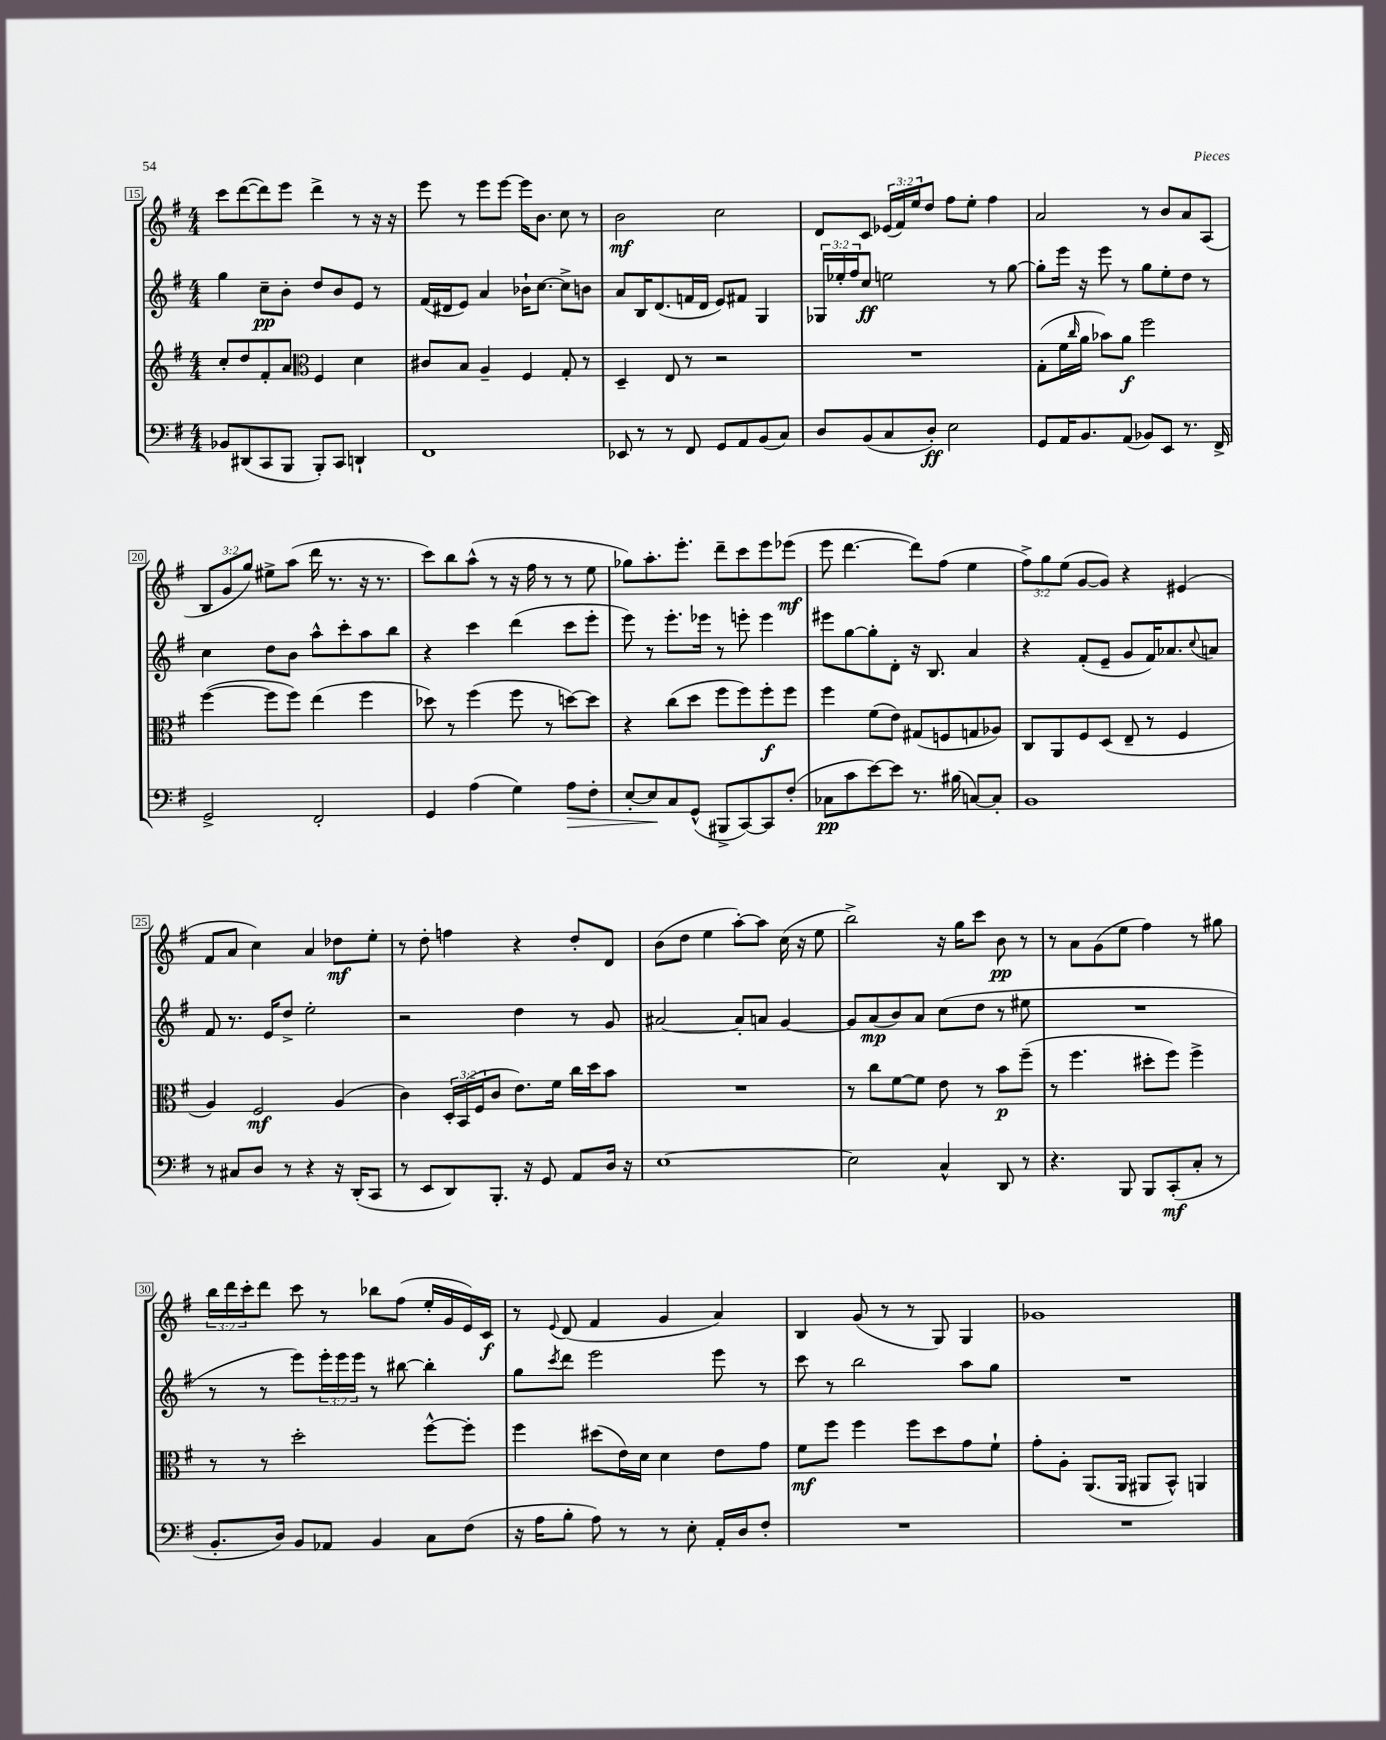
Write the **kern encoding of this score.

**kern	**kern	**kern	**kern
*staff4	*staff3	*staff2	*staff1
*clefF4	*clefG2	*clefG2	*clefG2
*k[f#]	*k[f#]	*k[f#]	*k[f#]
*M4/4	*M4/4	*M4/4	*M4/4
8BB-	8cc'	4gg	8ccc
(8DD#	8dd	.	([8ddd
8CC	8f#'	8cc~	8ddd])
8BBB	8a	8b'	8eee
*	*clefC3	*	*
8BBB')	4F#	8dd	4ddd^
8CC	.	8b	.
4DD`	4d	8e	8r
.	.	8r	16r
.	.	.	16r
=	=	=	=
1FF#	8c#	(16f#	8eee
.	.	16d#	.
.	8B	8e)	8r
.	4A~	4a	8eee
.	.	.	[8eee
.	4F#	16b-`	16eee]
.	.	[8.cc	8.b
.	8G'	8cc^]	8cc
.	8r	8b	8r
=	=	=	=
8EE-	4D~	8a	2b
8r	.	16B	.
.	.	(8.d	.
8r	8E	.	.
8FF#	8r	16f	.
.	.	16d	.
8GG	2r	8e)	2cc
8AA	.	8f#	.
(8BB	.	4G	.
8C)	.	.	.
=	=	=	=
8D	1r	24G-	8d
.	.	24ee-'	.
.	.	24ff#	.
(8BB	.	8cc	8c
8C	.	2ee	(24e-
.	.	.	24f#)
.	.	.	24ee
8D')	.	.	8dd
2E	.	.	8ff#
.	.	.	8ee'
.	.	8r	4ff#
.	.	[8gg	.
=	=	=	=
8GG	(8G'	8gg']	2a
16AA	16f#	16eee	.
.	16qqcc	.	.
8.BB	16a	16r	.
.	8b-)	8eee	.
(8AA	8a	8r	.
8BB-)	2ff#	8gg	8r
8EE	.	8ee'	8b
8.r	.	8dd	8a
.	.	8r	(8A
16FF#^	.	.	.
=	=	=	=
2GG^	([4ff#	4cc	12B
.	.	.	12g
.	.	.	12gg)
.	8ff#]	8dd	8ee#^
.	8ff#)	8b	(8aa
2FF#'	(4ee	8aa^^	16ddd
.	.	.	8.r
.	.	8ccc'	.
.	4ff#	8aa	16r
.	.	.	8.r
.	.	8bb	.
=	=	=	=
4GG	8dd-)	4r	8ccc)
.	8r	.	8bb
(4A	(4ff#	4ccc	(8aa^^
.	.	.	8r
4G)	8ff#	(4ddd	16r
.	.	.	16ff#
.	8r	.	8r
8A	[8dd)	8ccc	8r
8F#'	8dd]	8eee'	8ee
=	=	=	=
[8E'	4r	8eee)	8gg-)
8E]	.	8r	8.aa'
8C	(8cc	8.eee'	.
.	.	.	8.eee'
(8GG^^	8dd	.	.
.	.	16eee-	.
8BBB#^	8ff#	8r	8ddd~
[8CC)	8ff#)	8eee'	8ccc
8CC]	8ff#'	4eee	8eee
(8F#'	8ff#	.	(8eee-
=	=	=	=
8C-	4ff#	8eee#	8eee
8c	.	[8gg	[4.ddd
[8e)	(8f#	8gg']	.
8e]	8e)	8d'	.
8.r	(8G#	16r	8ddd])
.	.	8.B	.
.	8F	.	(8ff#
(16B#	.	.	.
[8C)	8G	4a	4ee
8C']	8A-)	.	.
=	=	=	=
1BB	8C	4r	12ff#^)
.	.	.	12gg
.	8AA	.	.
.	.	.	(12ee
.	8F#	(8f#'	[8g
.	(8D	8e~	8g])
.	8E~	8g	4r
.	8r	16f#)	.
.	.	8.a-	.
.	4F#	.	(4e#
.	.	8qqcc	.
.	.	8a	.
=	=	=	=
8r	4A)	8f#	8f#
8C#	.	8.r	8a
8D	2F#	.	4cc)
.	.	16e	.
8r	.	8dd^	.
4r	.	2ee'	4a
16r	(4A	.	8dd-
(16DD'	.	.	.
8CC	.	.	8ee'
=	=	=	=
8r	4c)	2r	8r
8EE	.	.	8dd'
8DD)	24D'	.	4ff
.	(24BB	.	.
.	24F#	.	.
8.BBB'	8c	.	.
.	8.e)	4dd	4r
16r	.	.	.
8GG	.	.	.
.	16f#	.	.
8AA	16cc	8r	8dd'
.	16dd	.	.
16D	8b	8g	8d
16r	.	.	.
=	=	=	=
[1E	1r	[2a#	(8b
.	.	.	8dd
.	.	.	4ee
.	.	8a#']	[8aa')
.	.	8a	8aa]
.	.	[4g	(16cc
.	.	.	16r
.	.	.	8ee
=	=	=	=
2E]	8r	8g]	2bb^)
.	8cc	(8a	.
.	[8f#	8b)	.
.	8f#]	8a	.
4C^^	8e	(8cc	16r
.	.	.	16gg
.	8r	8dd	8ccc
8DD	8b	8r	8b
8r	(8ff#~	8ee#	8r
=	=	=	=
4.r	8r	1r	8r
.	4.ff#	.	8a
.	.	.	(8g
8BBB	.	.	8ee
8BBB	8dd#'	.	4ff#)
(8CC'	8ff#)	.	.
8C'	4ff#^	.	8r
8r	.	.	8gg#
=	=	=	=
8.BB'	8r	8r	24bb
.	.	.	24ddd
.	.	.	24ccc'
.	8r	8r	8ddd
16D)	.	.	.
8BB	2dd'	8eee)	8ccc
8AA-	.	24eee'	8r
.	.	24eee	.
.	.	24eee	.
4BB	.	8r	8bb-
.	.	[8bb#	(8ff#
8C	[8ff#^^	4bb#']	16ee'
.	.	.	16g
(8F#	8ff#']	.	16e)
.	.	.	16c
=	=	=	=
16r	4ff#	8gg	8r
16A	.	.	.
.	.	8qccc	8qqe
8B'	.	8ddd	(8d
8A)	(8dd#	2eee	4f#
8r	16e)	.	.
.	16d	.	.
8r	4d	.	4g
8E'	.	.	.
16AA'	8e	8eee	4a)
16D	.	.	.
8F#'	8g	8r	.
=	=	=	=
1r	8f#	8ccc	4B
.	8ff#	8r	.
.	4ff#	2bb	(8g
.	.	.	8r
.	8ff#	.	8r
.	8dd	.	8G)
.	8g	8aa	4G
.	8f#`	8gg	.
=	=	=	=
1r	8g'	1r	1g-
.	8A'	.	.
.	(8.AA	.	.
.	16AA	.	.
.	8AA#	.	.
.	8BB^^)	.	.
.	4AA	.	.
==	==	==	==
*-	*-	*-	*-
